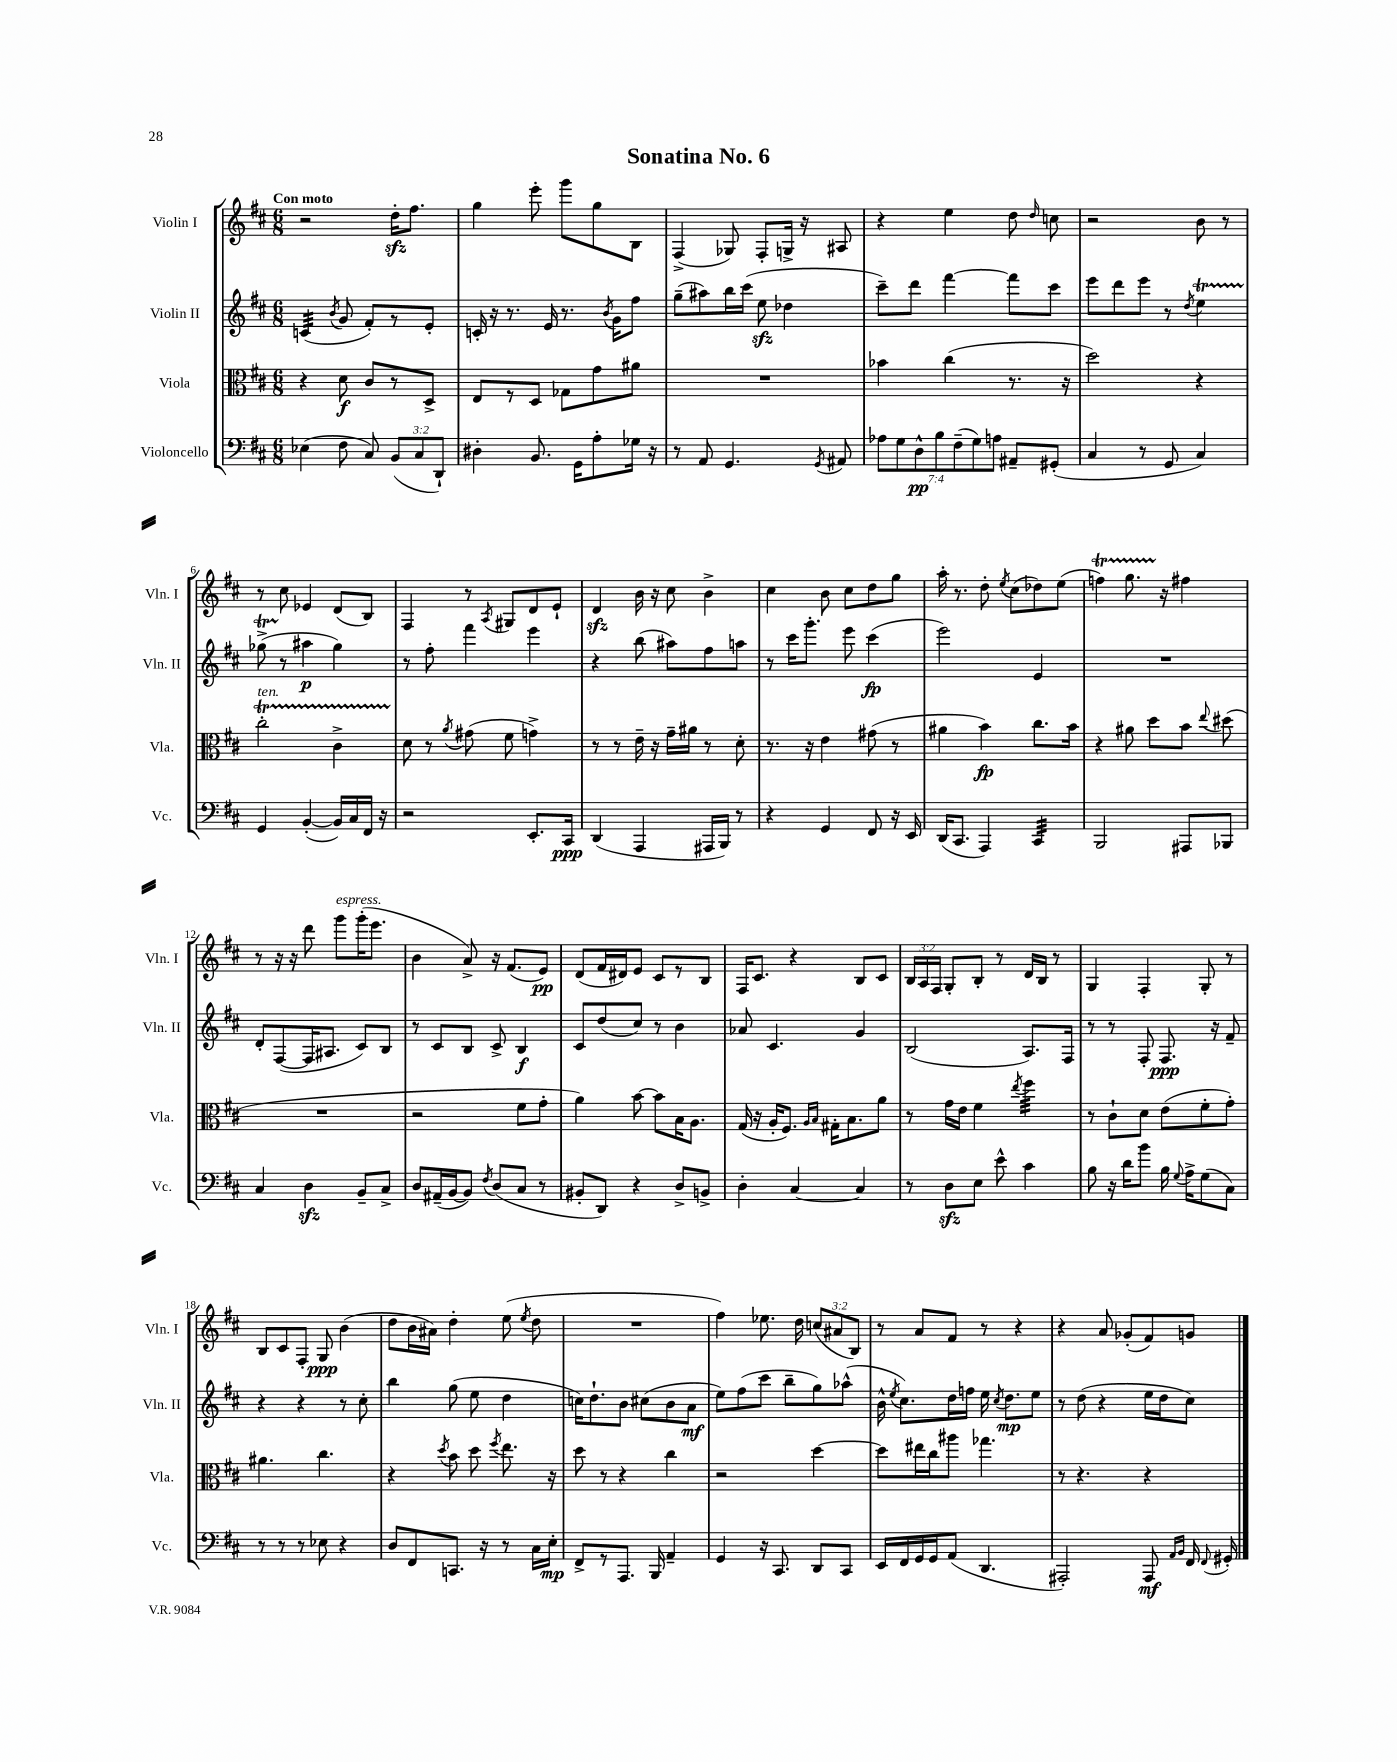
\header { title = "Sonatina No. 6" }
<<
\new StaffGroup <<
\new Staff = "s0" \with { instrumentName = "Violin I" shortInstrumentName = "Vln. I" } {
    \clef treble \key d \major \numericTimeSignature \time 6/8 \override Staff.TupletNumber.text = #tuplet-number::calc-fraction-text \tempo "Con moto"
    \autoBeamOff r2 d''16[-.\sfz fis''8.] |
    g''4 e'''8-. g'''8[ g''8 b8] |
    fis4->( ges8) fis8[-. g16]-> r16 ais8 |
    r4 e''4 d''8 \grace { d''16 } c''8 |
    r2 b'8 r8 |
    r8 cis''8 ees'4 d'8[( b8]) |
    fis4 r8 \acciaccatura { a8 } gis8[ d'8 e'8]-! |
    d'4\sfz b'16 r16 cis''8 b'4-> |
    cis''4 b'8 cis''8[ d''8 g''8] |
    a''16-. r8. d''8-. \acciaccatura { e''8 } cis''8[( des''8) e''8]( |
    f''4\startTrillSpan) g''8. r16\stopTrillSpan fis''4 |
    r8 r16 r16 d'''8 g'''8[^\markup { \italic "espress." } g'''16-.( e'''8.] |
    b'4 a'8->) r16 fis'8.[( e'8]\pp) |
    d'8[( fis'16 dis'16) e'8] cis'8[ r8 b8] |
    fis16[ cis'8.] r4 b8[ cis'8] |
    \tuplet 3/2 { b16[ a16 fis16] } g8[-. b8]-. r8 d'16[ b16] r8 |
    g4 fis4-. g8-. r8 |
    b8[ cis'8 fis8]-. g8\ppp b'4( |
    d''8[ b'16 ais'16]) d''4-. e''8( \acciaccatura { e''8 } d''8 |
    R2. |
    fis''4) ees''8. d''16 \tuplet 3/2 { c''8[( ais'8 b8]) } |
    r8 a'8[ fis'8] r8 r4 |
    r4 a'8 ges'8[-.( fis'8) g'8] \bar "|." |
}
\new Staff = "s1" \with { instrumentName = "Violin II" shortInstrumentName = "Vln. II" } {
    \clef treble \key d \major \numericTimeSignature \time 6/8
    \autoBeamOff c'4:32( \acciaccatura { b'8 } g'8 fis'8[-.) r8 e'8]-. |
    c'16-. r16 r8. e'16 r8. \acciaccatura { b'8 } g'16[ fis''8] |
    g''8[--( ais''8) b''16 cis'''16]( e''8\sfz des''4 |
    cis'''8[--) d'''8] fis'''4~ fis'''8[ cis'''8] |
    e'''8[ d'''8 e'''8] r8 \acciaccatura { d''8 } e''4\startTrillSpan |
    ges''8->( r8\stopTrillSpan ais''4\p ges''4) |
    r8 fis''8-. fis'''4 e'''4 |
    r4 b''8( ais''8[) fis''8 a''8] |
    r8 cis'''16[ g'''8.]-. e'''8 cis'''4\fp( |
    e'''2) e'4 |
    R2. |
    d'8[-. fis8~( fis16 ais8.] cis'8[) b8] |
    r8 cis'8[ b8] cis'8-> b4\f |
    cis'8[ d''8( cis''8]) r8 b'4 |
    aes'8 cis'4. g'4 |
    b2( a8.[) fis16] |
    r8 r8 fis8-. fis8.\ppp r16 fis'8-- |
    r4 r4 r8 cis''8-. |
    b''4 g''8( e''8 d''4 |
    c''16[) d''8.-! b'8] cis''8[( b'8 a'8]\mf |
    e''8[) fis''8( cis'''8] b''8[-- g''8) aes''8]-^( |
    b'16-^ \acciaccatura { e''8 } cis''8.[) d''16 f''16] e''16 \acciaccatura { cis''8 } d''8.[\mp e''8] |
    r8 d''8( r4 e''16[ d''16 cis''8]) \bar "|." |
}
\new Staff = "s2" \with { instrumentName = "Viola" shortInstrumentName = "Vla." } {
    \clef alto \key d \major \numericTimeSignature \time 6/8
    \autoBeamOff r4 d'8\f cis'8[ r8 d8]-> |
    e8[ r8 d8] ges8[ g'8 ais'8] |
    R2. |
    bes'4 cis''4( r8. r16 |
    d''2) r4 |
    cis''2-.\startTrillSpan^\markup { \italic "ten." } cis'4-> |
    d'8\stopTrillSpan r8 \acciaccatura { a'8 } gis'8( fis'8 g'4->) |
    r8 r8 e'16-- r16 g'16[-- ais'16] r8 d'8-. |
    r8. r16 e'4 gis'8( r8 |
    ais'4 b'4\fp) cis''8.[ b'16] |
    r4 ais'8 d''8[ b'8] \appoggiatura { e''8 } dis''8( |
    R2. |
    r2 fis'8[ g'8]-. |
    a'4) b'8~ b'8[ b16 a8.] |
    g16( r16 a16[-. fis8.]) \grace { a16[ b16] } gis16[-. b8. a'8] |
    r8 g'16[ e'16] fis'4 \acciaccatura { e''8 } fis''4:32 |
    r8 cis'8[-! d'8] e'8[( fis'8-. g'8]-.) |
    ais'4. cis''4. |
    r4 \acciaccatura { d''8 } b'8 d''8 \acciaccatura { fis''8 } e''8. r16 |
    d''8 r8 r4 cis''4 |
    r2 d''4~ |
    d''8[ eis''16 cis''16 ais''8] ges''4. |
    r8 r4. r4 \bar "|." |
}
\new Staff = "s3" \with { instrumentName = "Violoncello" shortInstrumentName = "Vc." } {
    \clef bass \key d \major \numericTimeSignature \time 6/8 \override Staff.TupletNumber.text = #tuplet-number::calc-fraction-text
    \autoBeamOff ees4( fis8 cis8) \tuplet 3/2 { b,8[( cis8 d,8]-!) } |
    dis4-. b,8. g,16[ a8-. ges16] r16 |
    r8 a,8 g,4. \acciaccatura { g,8 } ais,8 |
    \tuplet 7/4 { aes8[ g8 d8-^\pp b8 fis8--( g8) a8] } ais,8[-- gis,8]-.( |
    cis4 r8 g,8 cis4) |
    g,4 b,4~-.( b,16[) cis16 fis,16] r16 |
    r2 e,8.[-. cis,16]\ppp |
    d,4( a,,4 ais,,16[ b,,16]) r8 |
    r4 g,4 fis,8 r16 e,16 |
    d,16[( cis,8.] a,,4) cis,4:32 |
    b,,2 ais,,8[ bes,,8] |
    cis4 d4\sfz b,8[-- cis8]-> |
    d8[ ais,16--( b,16~ b,8]) \acciaccatura { fis8 } d8[( cis8] r8 |
    bis,8[-. d,8]) r4 d8[-> b,8]-> |
    d4-. cis4~ cis4 |
    r8 d8[\sfz e8] e'8-^ cis'4 |
    b8 r16 d'16[ b'8] b16 \appoggiatura { g8 } a16[-> g8( cis8]) |
    r8 r8 r8 ees8 r4 |
    d8[ fis,8 c,8.] r16 r8 cis16[ e16]-.\mp |
    fis,8[-> r8 a,,8.] b,,16 a,4-- |
    g,4 r16 cis,8. d,8[ cis,8] |
    e,16[ fis,16 g,16 g,16 a,8]( d,4. |
    ais,,2-.) ais,,8\mf \grace { a,16[ b,16] } fis,16 \appoggiatura { fis,8 } gis,16-. \bar "|." |
}
>>
>>
